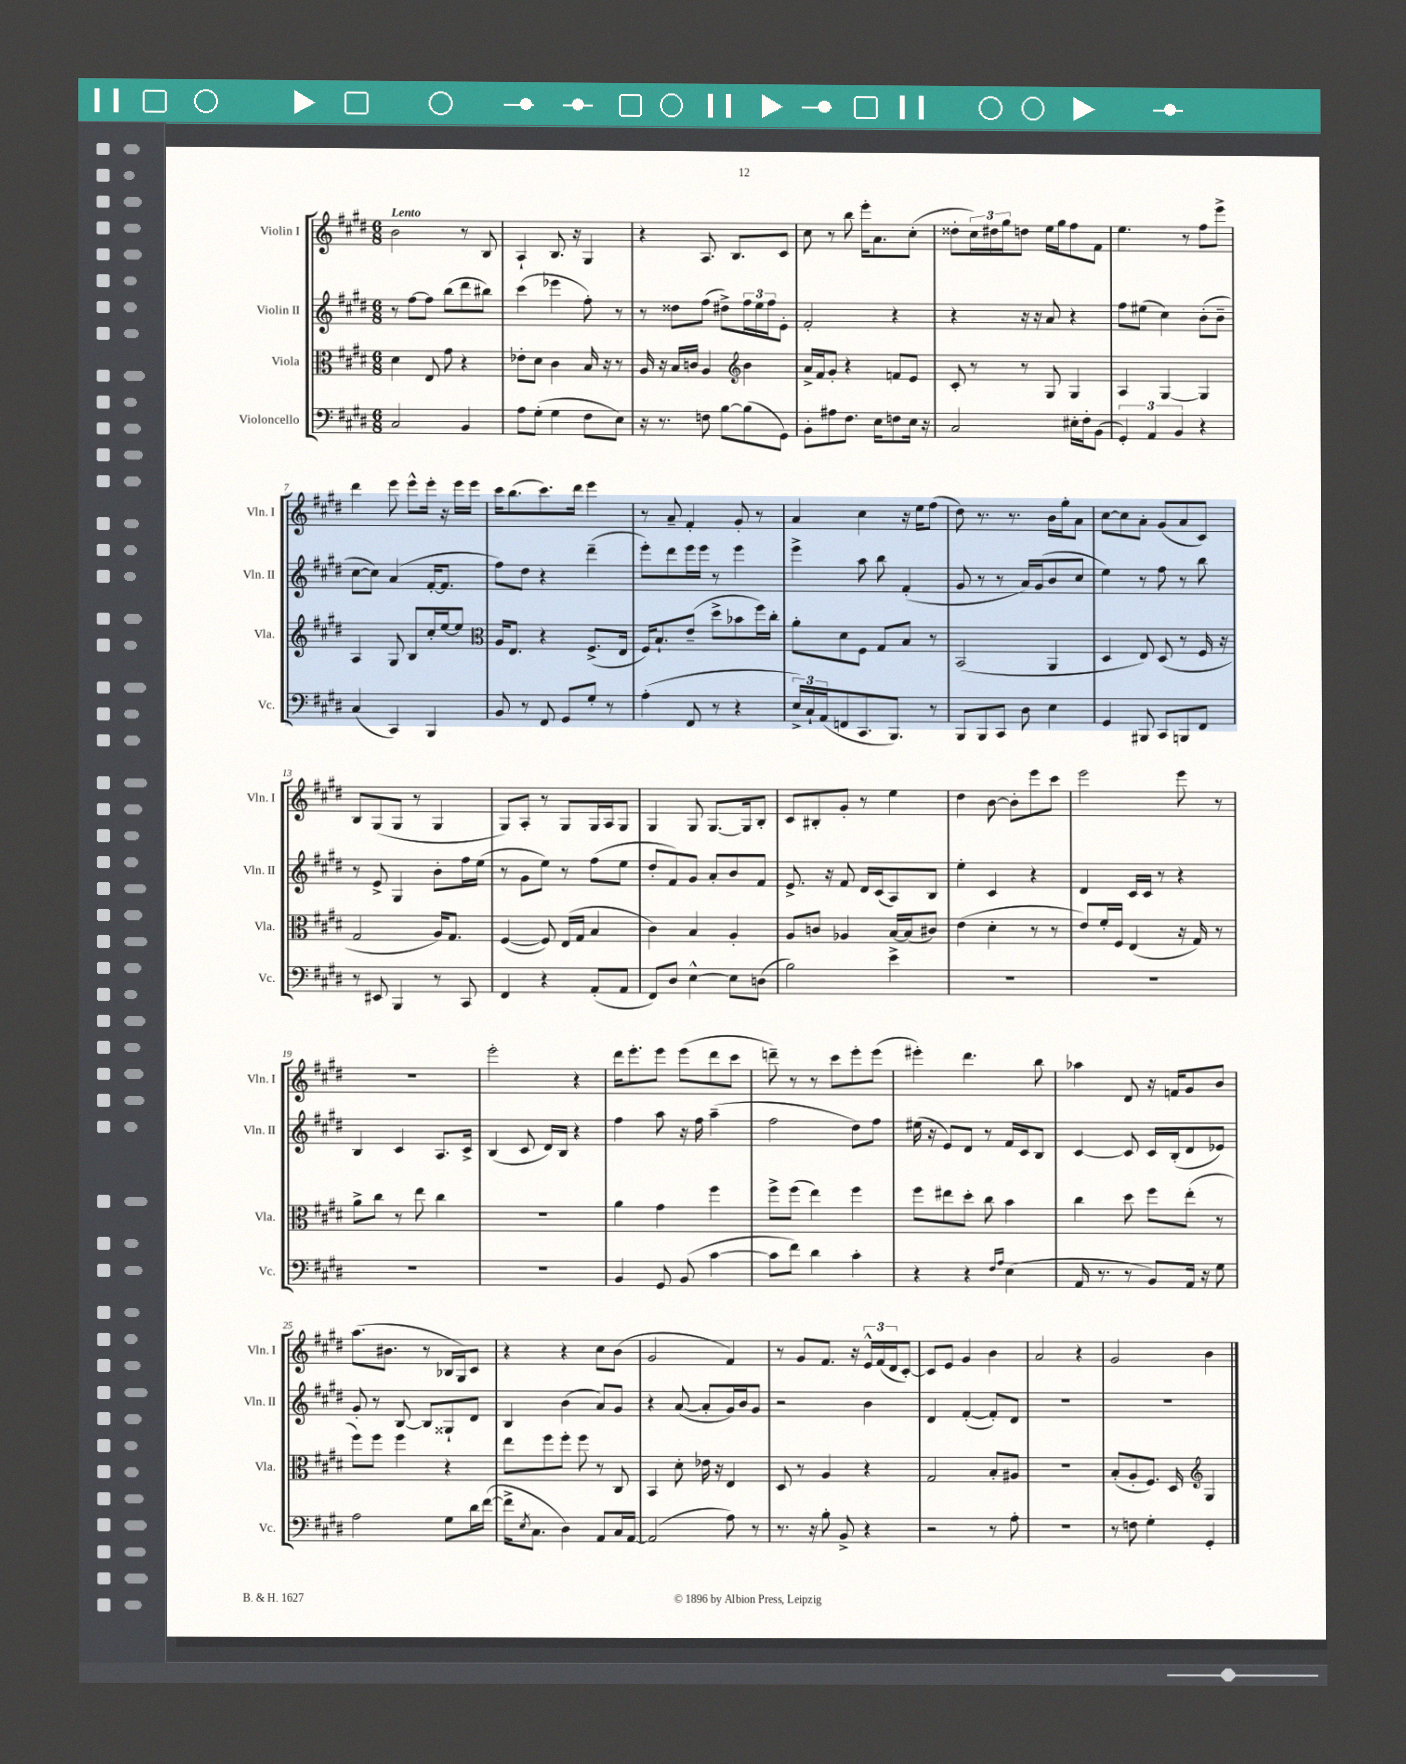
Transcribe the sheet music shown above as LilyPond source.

<<
\new StaffGroup <<
\new Staff = "s0" \with { instrumentName = "Violin I" shortInstrumentName = "Vln. I" } {
    \clef treble \key e \major \numericTimeSignature \time 6/8 \tempo "Lento"
    b'2 r8 b8 |
    a4-! b8. r16 gis4 |
    r4 a8. b8. cis'8 |
    cis''8 r8 b''8 e'''16-. a'8. cis''8-.( |
    disis''8-. \tuplet 3/2 { cis''16) dis''16 gis''16 } d''8 e''16 gis''16 fis''8 fis'8 |
    e''4. r8 fis''8 e'''8-> |
    dis'''4 e'''8 e'''8-^ e'''16-. r16 e'''16 e'''16 |
    cis'''16 b''8.( cis'''8.) dis'''16 e'''4 |
    r8 a'8-- fis'4-. gis'8-. r8 |
    a'4 cis''4 r16 e''16 fis''8( |
    dis''8) r8. r8. b'16 gis''16-. a'8 |
    cis''8~ cis''8 a'8-. gis'8( a'8 cis'8) |
    b8 gis8( gis8 r8 gis4 |
    gis8) a8-. r8 gis8 gis16 a16 gis8 |
    gis4 gis8 gis8.~ gis16 b8-. |
    cis'8 bis8-. gis'8-. r8 e''4 |
    dis''4 b'8~ b'8-. e'''8 cis'''8 |
    e'''2 e'''8 r8 |
    R2. |
    e'''2-. r4 |
    dis'''16 e'''8.-. e'''8 e'''8( dis'''8 cis'''8 |
    d'''8--) r8 r8 cis'''8 e'''8-. e'''8( |
    eis'''4-.) dis'''4. b''8 |
    aes''4 dis'8 r16 f'16 gis'8 b'8 |
    a''8.( bis'8. r8 bes16 gis16) cis'8 |
    r4 r4 cis''8 b'8( |
    gis'2 fis'4) |
    r8 gis'8 fis'8. r16 \tuplet 3/2 { e'16-^ fis'16( dis'16 } cis'8~-.) |
    cis'8 e'8 gis'4 b'4 |
    a'2 r4 |
    gis'2 b'4 \bar "|." |
}
\new Staff = "s1" \with { instrumentName = "Violin II" shortInstrumentName = "Vln. II" } {
    \clef treble \key e \major \numericTimeSignature \time 6/8
    r8 fis''8~ fis''8 b''8( dis'''8 bis''8) |
    cis'''4( ees'''4 fis''8-.) r8 |
    r8 disis''8 fis''8( dis''8->) \tuplet 3/2 { fis''16 e''16 fis''16 } e'8-. |
    fis'2-. r4 |
    r4 r16 r16 a'8 r4 |
    fis''8 eis''8( cis''4) b'8-.( b'8-- |
    cis''8~ cis''8) a'4( fis'16~-. fis'8. |
    fis''8) dis''8 r4 dis'''4--( |
    e'''8-.) dis'''8 e'''16 e'''16 r8 e'''4 |
    e'''4-> a''8 b''8 fis'4-.( |
    gis'8 r8 r8 a'16) gis'16( b'8 cis''8 |
    e''4) r8 fis''8 r8 b''8 |
    r8 e'8-> gis4 b'8-. fis''16 e''16( |
    r8 gis'8 e''8) r8 fis''8( e''8 |
    dis''8-. fis'8) gis'8 a'8-. b'8 fis'8 |
    e'8.-> r16 fis'8 dis'16 cis'16( a8) b8 |
    e''4-. cis'4 r4 |
    dis'4 cis'16 cis'16 r8 r4 |
    b4 cis'4 a8. cis'16-> |
    b4( cis'8 dis'16) b16 r4 |
    fis''4 a''8 r16 fis''16 a''4--( |
    fis''2 dis''8) fis''8 |
    eis''16( r16 e'8) dis'8 r8 fis'16 cis'16 b8 |
    cis'4~ cis'8 cis'16 b16-.( dis'8 ees'8) |
    gis'8-. r8 b8~ b8 gisis8-! dis'8 |
    b4 b'4( a'8) gis'8 |
    r4 a'8~( a'8-. gis'16) b'16 gis'8 |
    r2 b'4 |
    dis'4 fis'4~-.( fis'8-.) dis'8 |
    R2. |
    R2. \bar "|." |
}
\new Staff = "s2" \with { instrumentName = "Viola" shortInstrumentName = "Vla." } {
    \clef alto \key e \major \numericTimeSignature \time 6/8
    dis'4 e8 gis'8 r4 |
    ees'8-. dis'8 cis'4 b16 r16 r8 |
    a16 r16 b16 c'16 a4 \clef treble b'4 |
    a'16-> fis'16 gis'8-. r4 f'8 e'8 |
    cis'8-. r8 r8 gis8 gis4 |
    a4 gis4~ gis4 |
    a4 gis8 b8 cis''16-. e''16~ e''8 |
    \clef alto a16 e8. r4 fis8.->( e16 |
    fis16) b8.-! e'8--( dis''8-> bes'8 fis''16) cis''16-. |
    a'8-. dis'8 fis8 gis8 b8 r8 |
    b,2( a,4 |
    dis4 e8) dis8( r8 fis16 r16 |
    gis2 a16) gis8. |
    fis4~( fis8) e16( gis16 b4 |
    cis'4) b4 a4-. |
    a8 c'8 aes4 b16~ b16( cis'8) |
    e'4( dis'4-. r8 r8 |
    e'8) fis'16-. fis16 e4( r16 gis16) r8 |
    a'8-> cis''8 r8 e''8 cis''4 |
    R2. |
    a'4 gis'4 fis''4 |
    fis''8-> fis''8( e''4) fis''4 |
    fis''8 eis''8 dis''8-. cis''8 b'4 |
    cis''4 dis''8 fis''8 e''8-.( r8 |
    fis''8) fis''8 fis''4 r4 |
    e''8 fis''8 fis''8-. fis''8 r8 cis8 |
    b,4 dis'8-. ees'16 r16 e4 |
    dis8 r8 a4 r4 |
    gis2 b8-. ais8 |
    R2. |
    b8-.( a8-. fis8.) dis16 \clef treble gis4 \bar "|." |
}
\new Staff = "s3" \with { instrumentName = "Violoncello" shortInstrumentName = "Vc." } {
    \clef bass \key e \major \numericTimeSignature \time 6/8
    cis2 b,4 |
    a8 gis8-.( gis4 fis8 e8) |
    r16 r8. f8 b8~ b8( gis,8) |
    b,8-. ais8 fis8. e16 f8 e16 r16 |
    cis2 eis16-. fis16-. b,8( |
    \tuplet 3/2 { gis,4-.) a,4 b,4 } r4 |
    cis4( cis,4) b,,4 |
    b,8 r8 fis,8 gis,8 gis8-. r8 |
    a4-.( fis,8 r8 r4 |
    \tuplet 3/2 { e16->) cis16-! a,16( } f,8 cis,8. b,,8.) r8 |
    b,,8 b,,8 cis,8 dis8 e4 |
    gis,4 bis,,8 cis,8 b,,8 fis,8 |
    r8 eis,8 b,,4 r8 cis,8 |
    fis,4 r4 a,8-.( a,8 |
    fis,8) dis8 e4~-^ e8 d8( |
    b2) e'4-> |
    R2. |
    R2. |
    R2. |
    R2. |
    b,4 gis,8 b,8( cis'4~ |
    cis'8 fis'8) dis'4 cis'4-. |
    r4 r4 \grace { fis16 a16 } e4( |
    a,16 r8. r8 b,8) a,16 r16 gis8 |
    a2 gis8 dis'16 fis'16~( |
    fis'16-> \acciaccatura { e8 } cis8. dis4) a,8 cis16 a,16~ |
    a,2( a8) r8 |
    r8. r16 b8-. b,8-> r4 |
    r2 r8 a8-. |
    R2. |
    r8 f8 gis4-. gis,4-. \bar "|." |
}
>>
>>
